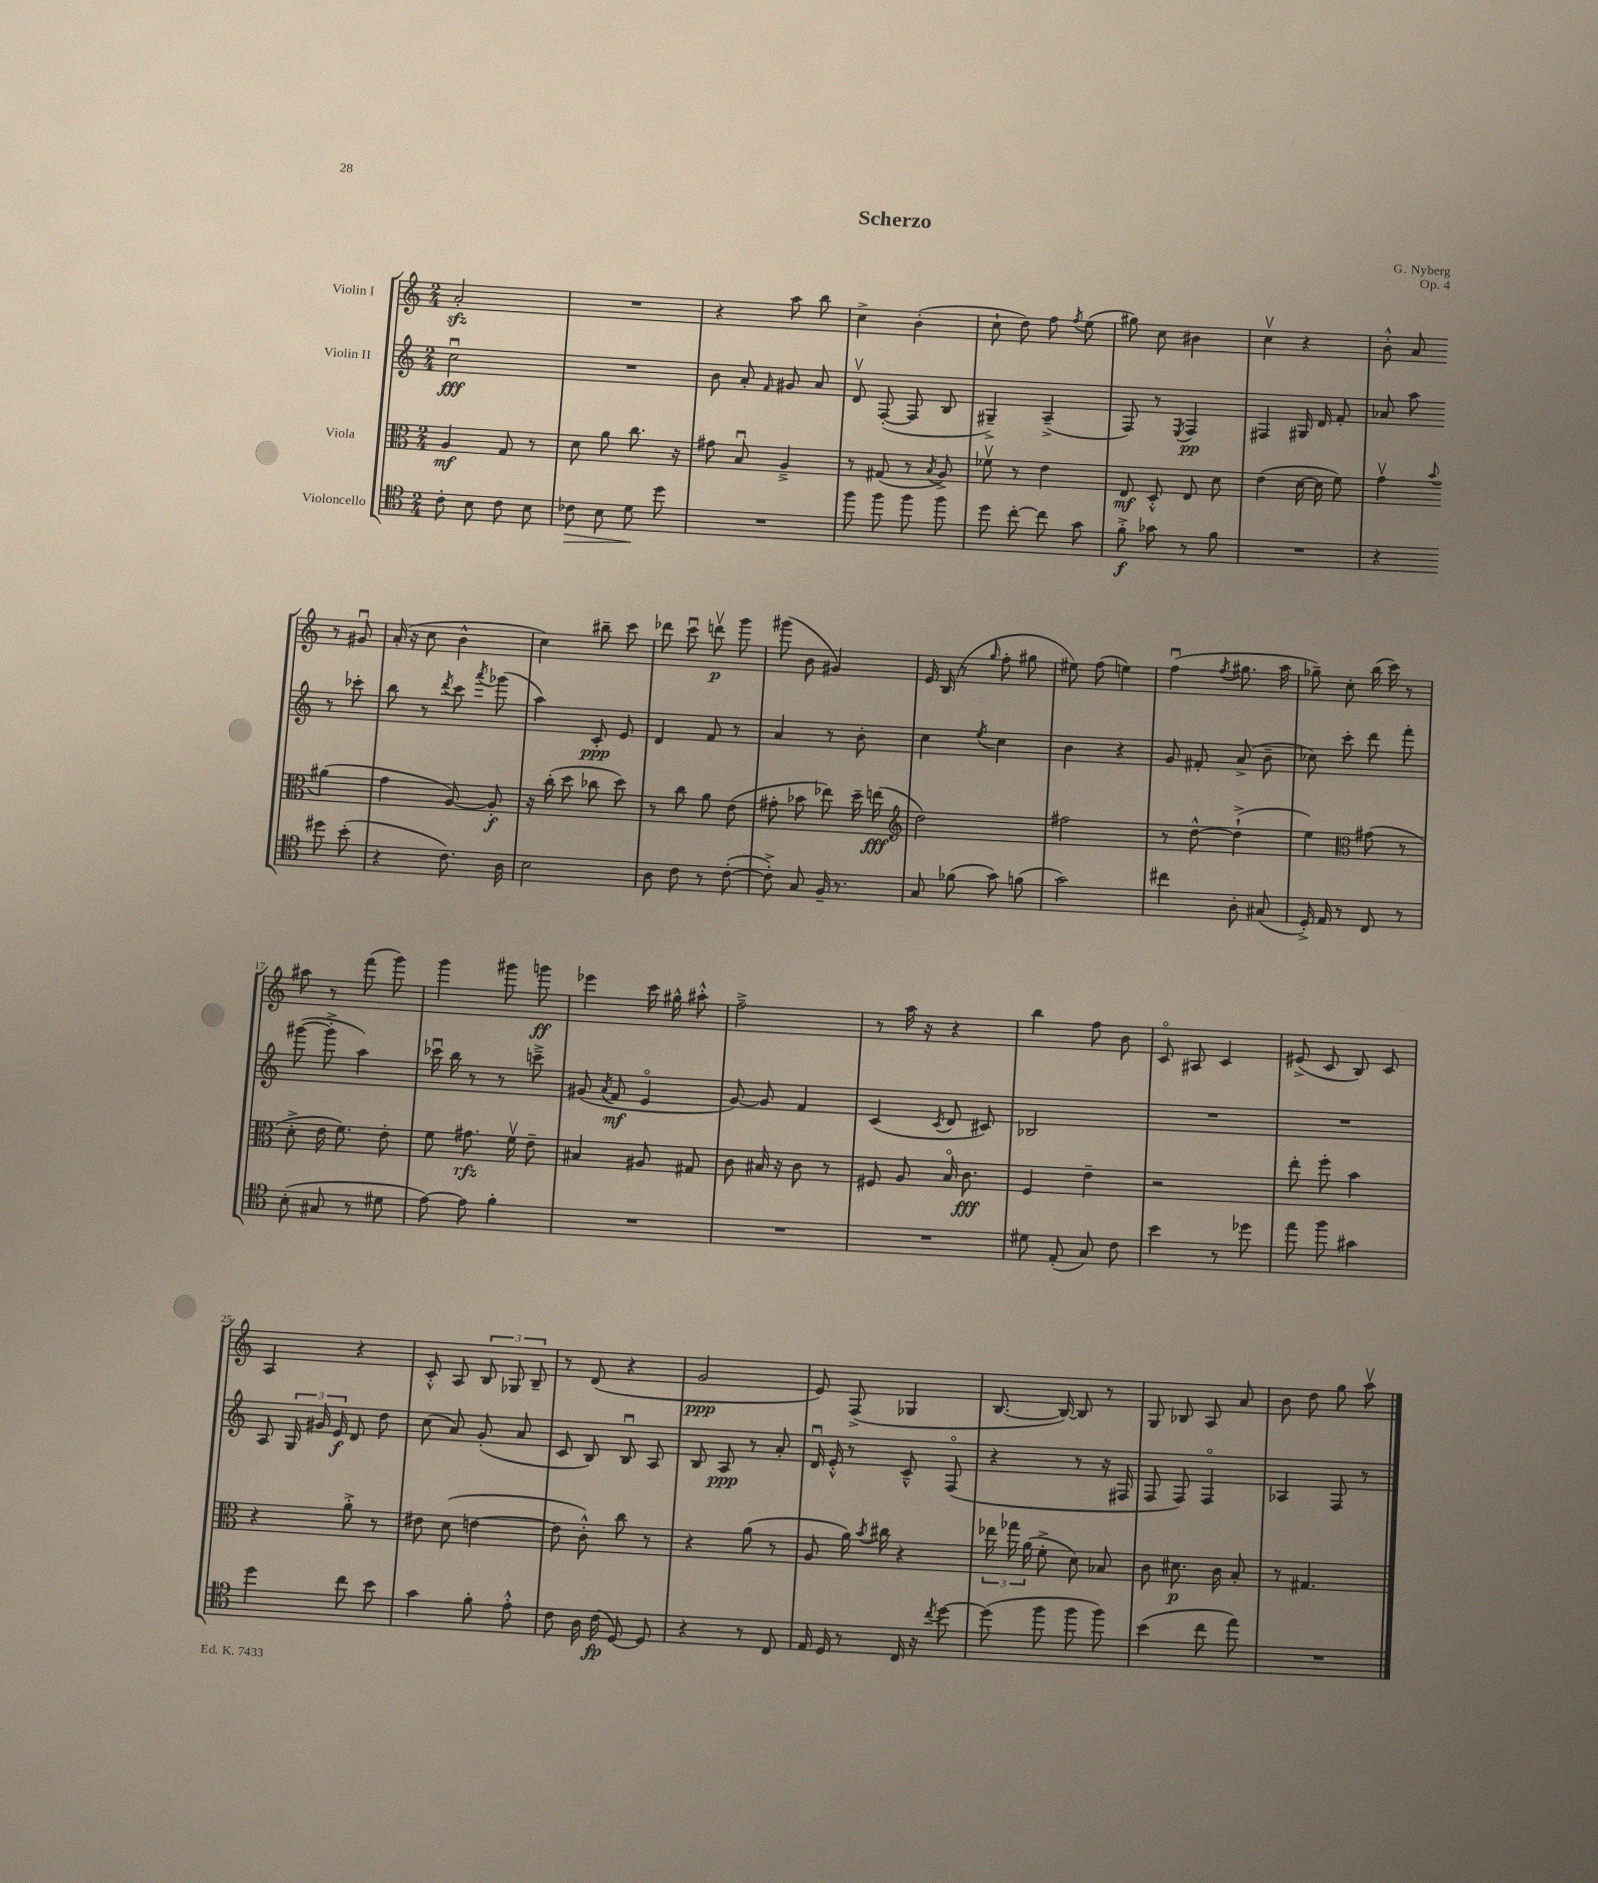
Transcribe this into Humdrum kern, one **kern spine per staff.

**kern	**kern	**kern	**kern
*staff4	*staff3	*staff2	*staff1
*clefC4	*clefC3	*clefG2	*clefG2
*k[]	*k[]	*k[]	*k[]
*M2/4	*M2/4	*M2/4	*M2/4
8c'	4A	2ccu	2a'
8B	.	.	.
8c	8G	.	.
8B	8r	.	.
=	=	=	=
8c-	8d	2r	2r
8B	8a	.	.
8d	8.cc	.	.
8dd	.	.	.
.	16r	.	.
=	=	=	=
2r	8g#	8b	4r
.	8Bu	8a'	.
.	.	16qqf	.
.	4A~^	8g#	8aa
.	.	8a	8bb
=	=	=	=
8ff	8r	8dv	4cc^
8ff	(8G#	([8F'	.
8ff	8r	8F]	(4b'
.	8qB	.	.
8ff	8A^)	8B	.
=	=	=	=
8dd	8f-v	4G#~^)	8cc`
[8cc'	8r	.	8dd)
8cc]	4e	(4A~^	8ff
.	.	.	8qff
8g	.	.	(8ee
=	=	=	=
8f'^	8E	8F)	8gg#)
8g-	8D'^^	8r	8cc
.	.	8qE	.
8r	8E	4F	4b#
8f	8d	.	.
=	=	=	=
2r	(4e	4F#	4ccv
.	[16d	16G#	4r
.	16d]	16d	.
.	8f)	8f'	.
=	=	=	=
4r	4gv	8a-	8b'^^
.	.	8aa	8a
.	8qqb	.	.
8dd#	(4a#	8r	8r
(8b'	.	8ccc-'	8g#u
=	=	=	=
4r	4g	8bb	(16a'
.	.	.	16r
.	.	8r	8cc
.	.	8qddd	.
8.c)	[8A)	8ccc	4b^^
.	.	8qaaa	.
.	8A']	(8ggg-	.
16A	.	.	.
=	=	=	=
2B	16r	4aa)	4cc)
.	(16cc'	.	.
.	8dd	.	.
.	8cc-	8c'	8bb#~
.	8dd)	8e	8ccc
=	=	=	=
8A	8r	4d	8ddd-
8c	8cc	.	8cccu
8r	8a	8f	8dddv
([8c'	(8e	8r	8ggg
=	=	=	=
8c'^])	8g#'	4a	(8ggg#
8G	8b-	.	8b
16F~	8ee-)	8r	4g#)
8.r	.	.	.
.	16dd~	8b'	.
.	(16ee	.	.
=	=	=	=
*	*clefG2	*	*
8G	2dd)	4cc	16e
.	.	.	(16B
(8f-	.	.	8r
.	.	8qee	16qqgg
8g)	.	4cc	8ff'
(8f	.	.	8gg#
=	=	=	=
2g)	2ff#	4b	8ee#)
.	.	.	(8ff
.	.	4r	4ee)
=	=	=	=
4cc#	8r	8g	(4ffu
.	[8dd^^	8f#'	.
.	.	.	8qff
8A'	(4dd`^]	(8a^	8.gg#
(8G#	.	8b~	.
.	.	.	16aa
=	=	=	=
16D'^)	4ee)	8cc-)	8gg-~)
16E	.	.	.
8r	.	8ccc'	8cc'
*	*clefC3	*	*
8C	(8g#	8ddd	(16bb
.	.	.	16ccc)
8r	8r	8fff'	8r
=	=	=	=
(8B'	8d'^	([8ggg#	8aa#
8G#	16e	8ggg#'^]	8r
.	8.f)	.	.
8r	.	4aa)	(8fff
8d#	8e'	.	8ggg)
=	=	=	=
[8e)	8f	16ccc-u	4ggg
.	.	16bb	.
8e]	8.g#	8r	.
4f'	.	8r	8ggg#
.	16fv	.	.
.	8e~	8ccc~^	8ggg
=	=	=	=
2r	4B#	(8g#	4eee-
.	.	8qa	.
.	.	8f	.
.	8A#	4eo	16ccc
.	.	.	16gg#^^
.	8G#	.	8aa#'^^
=	=	=	=
2r	8c	[8g)	2ff~^
.	16B#	8g]	.
.	16r	.	.
.	8c	4f	.
.	8r	.	.
=	=	=	=
2r	8F#	(4c	8r
.	8A	.	16aa
.	.	.	16r
.	.	8qc	.
.	16Bo	8d	4r
.	8.c	.	.
.	.	8c#)	.
=	=	=	=
8d#	4F	2B-	4bb
(8E'	.	.	.
8G)	4e~	.	8ff
8c	.	.	8b
=	=	=	=
4b	2r	2r	8co
.	.	.	8A#
8r	.	.	4c
8dd-	.	.	.
=	=	=	=
8ee	8ee'	2r	(8e#^
8ff	8ff'	.	8c
4g#	4b	.	8B)
.	.	.	8c
=	=	=	=
4dd	4r	8A	4A
.	.	24G	.
.	.	24g#	.
.	.	24e	.
8cc	8a'^	8d	4r
8b	8r	8dd	.
=	=	=	=
4g	8e#	(8cc	8c'^^
.	(8d	8a)	8A
8f'	[4e	(8g'	12B
.	.	.	12G-
8e'^^	.	8a	.
.	.	.	12B~
=	=	=	=
8c	8e]	8c	8r
16A	8c'^^)	8B)	(8d
(16c	.	.	.
[8D)	8cc	8Bu	4r
8D]	8r	8A	.
=	=	=	=
4r	4r	8B	2g
.	.	8A	.
8r	(8a	8r	.
8C	8r	8a'	.
=	=	=	=
16E	8A	16du	8e)
16D	.	16e'^^	.
8r	16a)	8r	(8F^
.	8qb	.	.
.	16cc#	.	.
16C	4r	8c~^^	4G-
16r	.	.	.
8qcc	.	.	.
[8dd	.	(8Fo	.
=	=	=	=
(8dd]	24ee-	4r	[8.B
.	24gg-	.	.
.	(24a	.	.
8ff	8f'^	.	.
.	.	.	16B_)
8ff	8d)	8r	8B]
8ff)	8B-	16r	8r
.	.	16F#	.
=	=	=	=
(4b	8c	8F	8G
.	8.d#	8F)	8B-
8cc	.	4Fo	8A
.	16c	.	.
8ee)	8B'	.	8a
=	=	=	=
2r	8r	4A-	8b
.	4.G#	.	8dd
.	.	8F	8gg
.	.	8r	8aav
==	==	==	==
*-	*-	*-	*-
